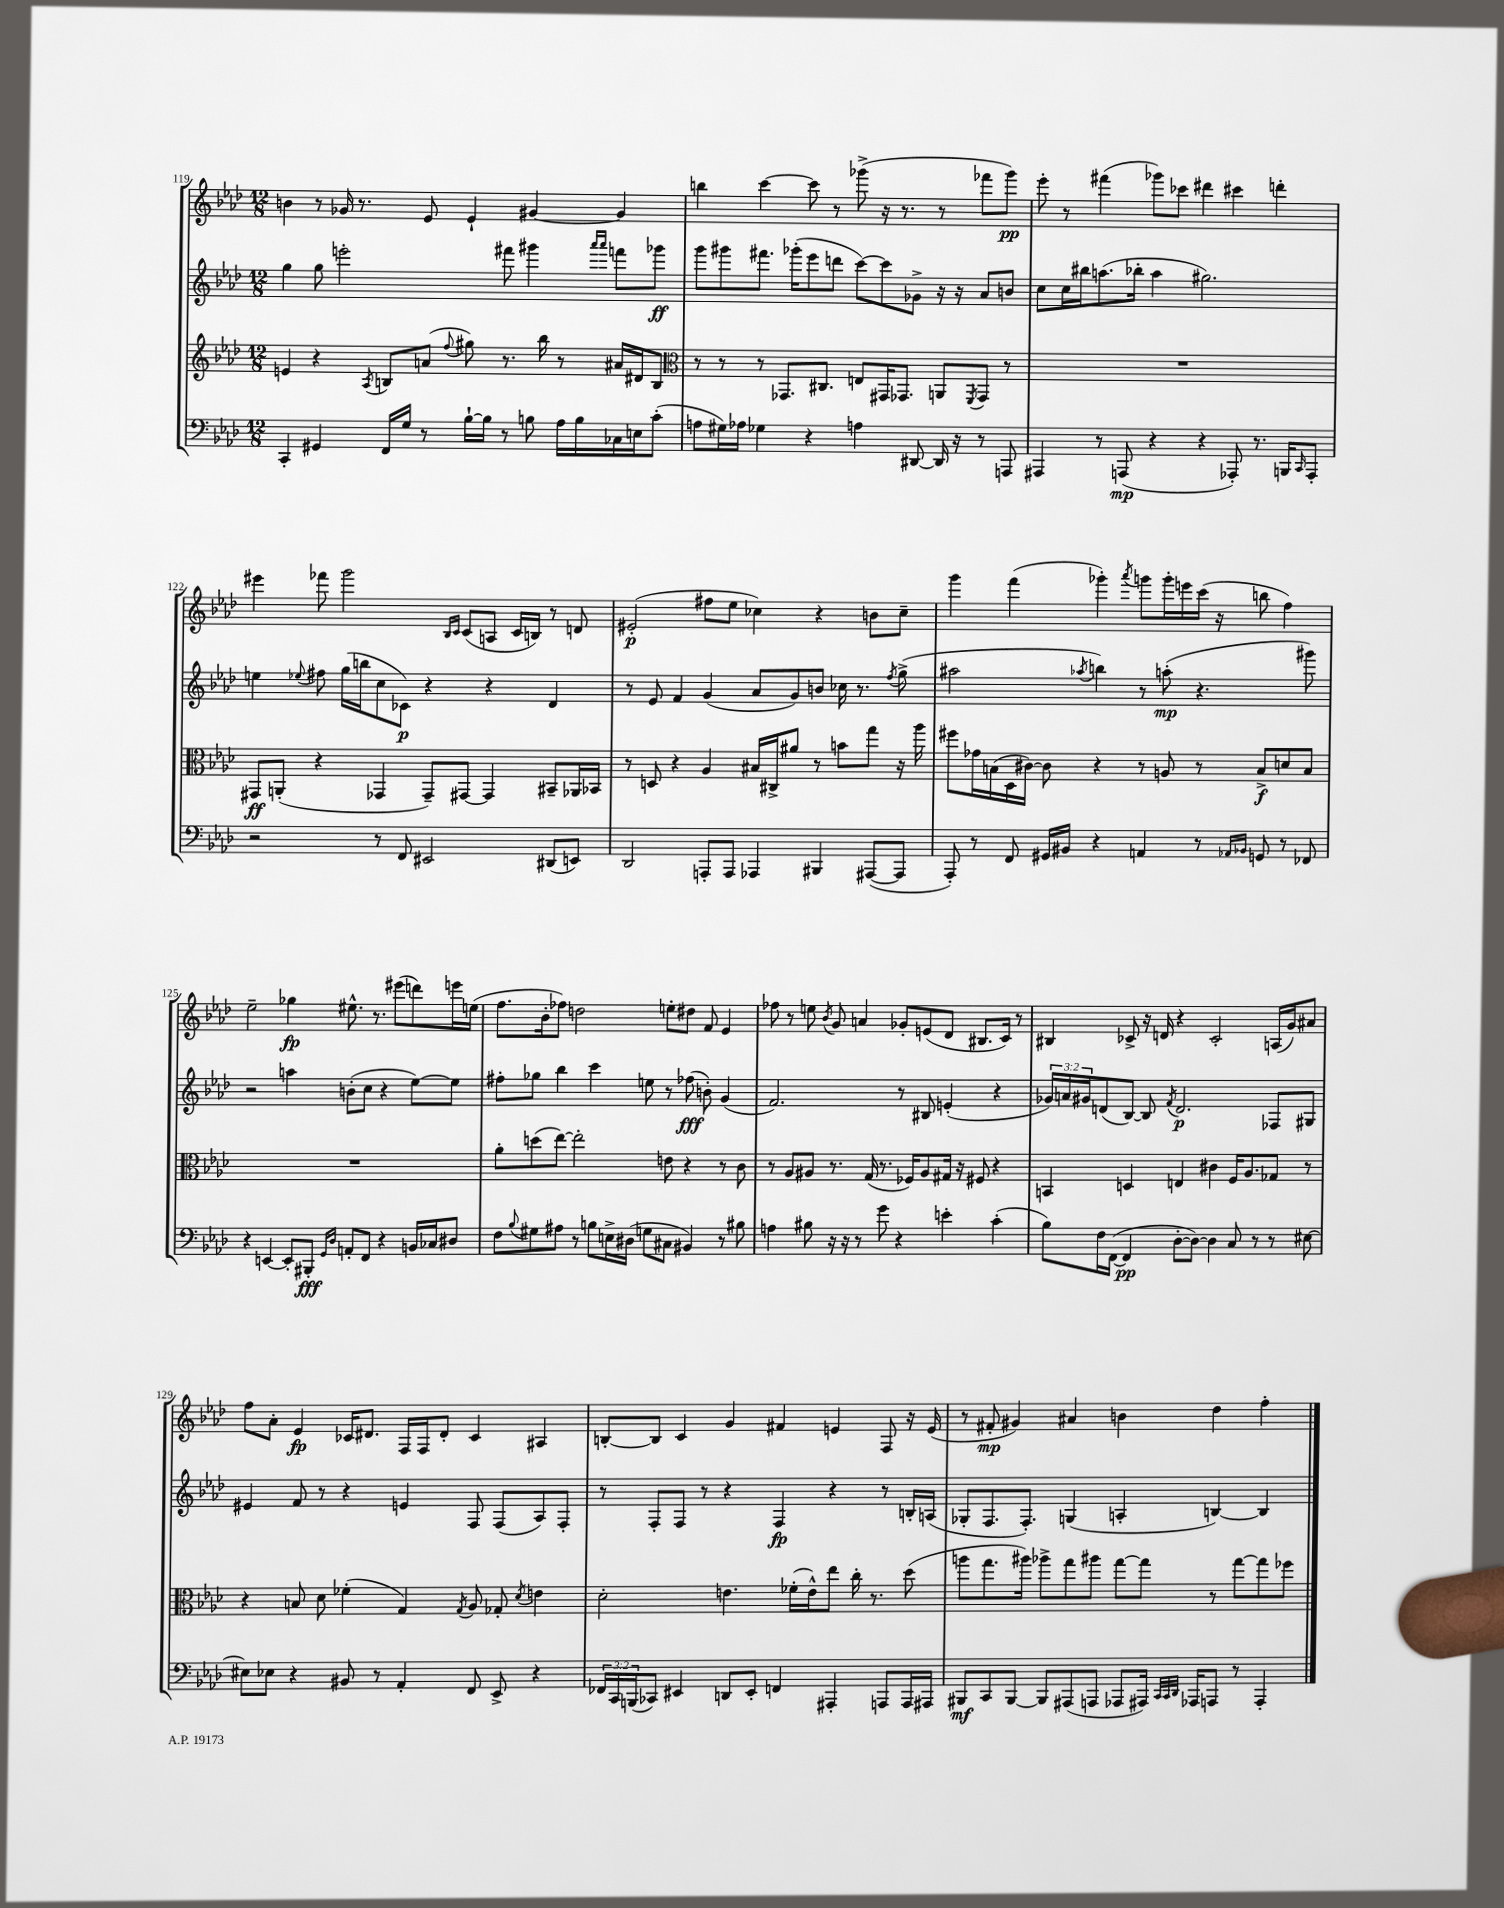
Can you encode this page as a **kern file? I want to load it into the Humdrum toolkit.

**kern	**dynam	**kern	**dynam	**kern	**dynam	**kern	**dynam
*part4	*part4	*part3	*part3	*part2	*part2	*part1	*part1
*staff4	*staff4	*staff3	*staff3	*staff2	*staff2	*staff1	*staff1
*clefF4	*	*clefG2	*	*clefG2	*	*clefG2	*
*k[b-e-a-d-]	*	*k[b-e-a-d-]	*	*k[b-e-a-d-]	*	*k[b-e-a-d-]	*
*M12/8	*	*M12/8	*	*M12/8	*	*M12/8	*
=119	=119	=119	=119	=119	=119	=119	=119
4CC'/	.	4en/	.	4gg\	.	4bn\	.
4GG#X/	.	4r	.	8gg\	.	8r	.
.	.	.	.	2eeen'\	.	16g-X/	.
.	.	.	.	.	.	8.r	.
.	.	8qA-/	.	.	.	.	.
16FF/LL	.	8Bn/L	.	.	.	.	.
16G/JJ	.	.	.	.	.	.	.
8r	.	(8an/J	.	.	.	8e-/	.
.	.	8qqff/	.	.	.	.	.
[16B-`\LL	.	8gg#X\)	.	.	.	4e-`/	.
16B-\JJ]	.	.	.	.	.	.	.
8r	.	8.r	.	8fff#X\	.	.	.
8Bn\	.	.	.	4ggg#X\	.	[4g#X/	.
.	.	16bb-\	.	.	.	.	.
16A-\LL	.	8r	.	.	.	.	.
16B\	.	.	.	.	.	.	.
.	.	.	.	16qqaaa-/LL	.	.	.
.	.	.	.	16qqaaa-/JJ	.	.	.
16C-X\	.	16a#X/LL	.	8fffn\L	.	4g#/]	.
16En\J	.	16d#X/J	.	.	.	.	.
(8c'\J	.	8B/J	.	8ggg-X\J	ff	.	.
=120	=120	=120	=120	=120	=120	=120	=120
*	*	*clefC3	*	*	*	*	*
8An\L	.	8r	.	8ggg\L	.	4bbn\	.
16G#X\L)	.	8r	.	8ggg#X\	.	.	.
16A-X\JJ	.	.	.	.	.	.	.
4G-X\	.	8r	.	8.fff#X\J	.	[4ccc\	.
.	.	8.GG-X/L	.	.	.	.	.
.	.	.	.	(16ggg-X'\KL	.	.	.
4r	.	.	.	8eee-\	.	8ccc\]	.
.	.	8.C#X/J	.	.	.	.	.
.	.	.	.	8dddn\J	.	8r	.
4An\	.	8En/L	.	[8ccc\L)	.	(8ggg-X^\	.
.	.	16GG#X/K	.	8ccc\]	.	16r	.
.	.	8.GG-X/J	.	.	.	8.r	.
[8DD#X/	.	.	.	8g-X^\J	.	.	.
16DD#/]	.	8AAn/L	.	16r	.	8r	.
16r	.	.	.	16r	.	.	.
.	.	8qFF/	.	.	.	.	.
8r	.	8GG-/J	.	8a-/L	.	8fff-X\L	.
8AAAn/	.	8r	.	8bn/J	.	8ggg-\J)	pp
=121	=121	=121	=121	=121	=121	=121	=121
4AAA#X/	.	1.r	.	8cc\L	.	8eee-'\	.
.	.	.	.	16cc\L	.	8r	.
.	.	.	.	16bb#X\J	.	.	.
8r	.	.	.	(8.aan\	.	(4fff#X\	.
(8AAAn/	mp	.	.	.	.	.	.
.	.	.	.	16bb-X'\Jk	.	.	.
4r	.	.	.	4aa\	.	8ggg-X\L)	.
.	.	.	.	.	.	8ccc-X\J	.
4r	.	.	.	2.gg#X\)	.	4ddd#X\	.
8AAA-X'/)	.	.	.	.	.	4ccc#X\	.
8.r	.	.	.	.	.	.	.
.	.	.	.	.	.	4dddn'\	.
16BBBn/KL	.	.	.	.	.	.	.
16qqCC/	.	.	.	.	.	.	.
8AAA-'/J	.	.	.	.	.	.	.
!!LO:LB:g=z
=122	=122	=122	=122	=122	=122	=122	=122
2r	.	8GG#X/L	ff	4een\	.	4eee#X\	.
.	.	(8AAn'/J	.	.	.	.	.
.	.	.	.	8qqee-X/	.	.	.
.	.	4r	.	8ff#X\	.	8fff-X\	.
.	.	.	.	(16gg\LL	.	2ggg\	.
.	.	.	.	16bbn\J	.	.	.
8r	.	4GG-X/	.	8cc\	.	.	.
8FF/	.	.	.	8c-X\J)	p	.	.
2EE#X/	.	8GG-~/L)	.	4r	.	.	.
.	.	.	.	.	.	16qqB-/LL	.
.	.	.	.	.	.	16qqc/JJ	.
.	.	[8GG#X/J	.	.	.	(8c/L	.
.	.	4GG#/]	.	4r	.	8An/J	.
.	.	.	.	.	.	16c/LL	.
.	.	.	.	.	.	16Bn/JJ)	.
(8DD#X/L	.	8BB#X~/L	.	4d-/	.	8r	.
8EEn/J)	.	16AA-X/L	.	.	.	8dn/	.
.	.	16BB-X/JJ	.	.	.	.	.
=123	=123	=123	=123	=123	=123	=123	=123
2DD-/	.	8r	.	8r	.	(2e#X'/	p
.	.	8Dn/	.	8e-/	.	.	.
.	.	4r	.	4f/	.	.	.
8AAAn'/L	.	4A-/	.	(4g/	.	8ff#X\L	.
8AAA/J	.	.	.	.	.	8ee-\J	.
4AAA-X/	.	16B#X/LL	.	8a-/L	.	4cc-X\)	.
.	.	16C#X^/J	.	.	.	.	.
.	.	8a#X/J	.	8g/)	.	.	.
4BBB#X/	.	8r	.	8bn/J	.	4r	.
.	.	8bn\L	.	16cc-X\	.	.	.
.	.	.	.	8.r	.	.	.
([8AAA#X/L	.	8gg\J	.	.	.	8bn\L	.
.	.	.	.	8qff/	.	.	.
8AAA#/J]	.	16r	.	(8gg^\	.	8cc-~\J	.
.	.	16aa-\	.	.	.	.	.
=124	=124	=124	=124	=124	=124	=124	=124
8AAA-'/)	.	8ff#X\L	.	2aa#X\	.	4ggg\	.
8r	.	16g-X\L	.	.	.	.	.
.	.	(16Bn\	.	.	.	.	.
8FF/	.	16D-\	.	.	.	(4fff\	.
.	.	[16c#X\JJ)	.	.	.	.	.
16GG#X/LL	.	8c#\]	.	.	.	.	.
16BB#X/JJ	.	.	.	.	.	.	.
.	.	.	.	8qaa-X/	.	.	.
4r	.	4r	.	4bbn\)	.	4ggg-X'\)	.
.	.	.	.	.	.	8qaaa-/	.
4AAn/	.	8r	.	8r	.	8gggn\L	.
.	.	8An/	.	(8aan'\	mp	16ggg'\L	.
.	.	.	.	.	.	16eeen\	.
8r	.	8r	.	4.r	.	(16ccc\JJ	.
.	.	.	.	.	.	16r	.
16qqAA-X/LL	.	.	.	.	.	.	.
16qqBB-X/JJ	.	.	.	.	.	.	.
8GGn/	.	8B^/L	f	.	.	8bbn\	.
8r	.	8dn/	.	.	.	4ff\)	.
8FF-X/	.	8B/J	.	8ggg#X\)	.	.	.
!!LO:LB:g=z
=125	=125	=125	=125	=125	=125	=125	=125
4r	.	1.r	.	2r	.	2ee-~\	.
[4EEn/	.	.	.	.	.	.	.
8EE'/L]	.	.	.	4aan\	.	4gg-X\	fp
8BBB#X'/J	fff	.	.	.	.	.	.
16qqGG/LL	.	.	.	.	.	.	.
16qqD-/JJ	.	.	.	.	.	.	.
8AAn'/L	.	.	.	(8bn'\L	.	8.ee#X^^\	.
8FF/J	.	.	.	8cc\J	.	.	.
.	.	.	.	.	.	8.r	.
4r	.	.	.	4r	.	.	.
.	.	.	.	.	.	(8eee#X\L	.
16BBn/LL	.	.	.	[8ee-\L)	.	8dddn\)	.
16C-X/J	.	.	.	.	.	.	.
8D#X/J	.	.	.	8ee-\J]	.	16eeen\L	.
.	.	.	.	.	.	(16een\JJ	.
=126	=126	=126	=126	=126	=126	=126	=126
8F\L	.	8a-'\L	.	8ff#X'\L	.	8.ff\L	.
8qqB-/	.	.	.	.	.	.	.
8G#X\	.	(8ddn\	.	8gg-X\J	.	.	.
.	.	.	.	.	.	16b-'\k	.
8A#X\J	.	[8ee-\J)	.	4bb-\	.	8ff-X\J)	.
8r	.	2ee-'\]	.	.	.	2ddn\	.
8Bn\L	.	.	.	4ccc\	.	.	.
16En^\L	.	.	.	.	.	.	.
(16D#X\JJ	.	.	.	.	.	.	.
8Gn\L	.	.	.	8een\	.	.	.
8C#X\J	.	8en\	.	8r	.	8een'\L	.
4BB#X/)	.	4r	.	(8ff-X\	fff	8dd#X\J	.
.	.	.	.	8bn'\)	.	8f/	.
8r	.	8r	.	(4g/	.	4e-/	.
8B#X\	.	8c\	.	.	.	.	.
=127	=127	=127	=127	=127	=127	=127	=127
4An\	.	8r	.	2.f/)	.	8ff-X\	.
.	.	8A-/L	.	.	.	8r	.
8B#X\	.	8A#X/J	.	.	.	8een\	.
.	.	.	.	.	.	8qb-/	.
16r	.	8.r	.	.	.	8g/	.
16r	.	.	.	.	.	.	.
8r	.	.	.	.	.	4an/	.
.	.	(16G/	.	.	.	.	.
8g\	.	8.r	.	.	.	.	.
4r	.	.	.	8r	.	8g-X'/L	.
.	.	16F-X/KL)	.	.	.	.	.
.	.	8A#/	.	8B#X/	.	(8en/	.
4en'\	.	16G#X/Jk	.	(4en'/	.	8d-/J	.
.	.	16r	.	.	.	.	.
.	.	8F#X/	.	.	.	8.B#X/L	.
(4c'\	.	4r	.	4r	.	.	.
.	.	.	.	.	.	16c/Jk)	.
.	.	.	.	.	.	8r	.
=128	=128	=128	=128	=128	=128	=128	=128
8B-\L)	.	4BBn/	.	24g-X/LL)	.	4B#X/	.
.	.	.	.	24an/	.	.	.
.	.	.	.	24g#X/J	.	.	.
16F\L	.	.	.	(8dn/	.	.	.
([16FF\JJ	.	.	.	.	.	.	.
4FF/]	pp	4Dn/	.	[8B-/J)	.	8c-X^/	.
.	.	.	.	8B-/]	.	16r	.
.	.	.	.	.	.	16dn/	.
.	.	.	.	8qf/	.	.	.
[8D-'\L	.	4En/	.	2.d/	p	4r	.
8D-\J_)	.	.	.	.	.	.	.
4D-\]	.	4c#X\	.	.	.	2c-'/	.
8C/	.	16F/KL	.	.	.	.	.
.	.	8.A-/	.	.	.	.	.
8r	.	.	.	.	.	.	.
8r	.	8G-X/J	.	8F-X/L	.	(16An/LL	.
.	.	.	.	.	.	16g/J)	.
[8E#X\	.	8r	.	8G#X/J	.	8a#X/J	.
!!LO:LB:g=z
=129	=129	=129	=129	=129	=129	=129	=129
8E#X\L]	.	4r	.	4e#X/	.	8ff\L	.
8E-X\J	.	.	.	.	.	8a-'\J	.
4r	.	8Bn/	.	8f/	.	4e-/	fp
.	.	8d-\	.	8r	.	.	.
8BB#X/	.	(4f-X'\	.	4r	.	16c-X/KL	.
.	.	.	.	.	.	8.d#X/J	.
8r	.	.	.	.	.	.	.
4AA-'/	.	4G/)	.	4en/	.	16F/LL	.
.	.	.	.	.	.	16F/J	.
.	.	.	.	.	.	8d#'/J	.
.	.	8qG/	.	.	.	.	.
8FF/	.	8A-/	.	8F/	.	4c-/	.
8EE-^/	.	8G-X'/	.	(8F/L	.	.	.
.	.	8qd-/	.	.	.	.	.
4r	.	4en\	.	8A-/)	.	4A#X/	.
.	.	.	.	8F'/J	.	.	.
=130	=130	=130	=130	=130	=130	=130	=130
24FF-X/LL	.	2d-'\	.	8r	.	[8Bn'/L	.
24CC/	.	.	.	.	.	.	.
(24BBBn/J	.	.	.	.	.	.	.
8CC-X/J)	.	.	.	8F'/L	.	8B/J]	.
4EE#X/	.	.	.	8F/J	.	4c/	.
.	.	.	.	8r	.	.	.
8DDn/L	.	4.en\	.	4r	.	4g/	.
8EE#'/J	.	.	.	.	.	.	.
4FFn/	.	.	.	4F/	fp	4f#X/	.
.	.	(16f-X'\LL	.	.	.	.	.
.	.	16e^^\J)	.	.	.	.	.
4AAA#X'/	.	8ee-\J	.	4r	.	4en/	.
.	.	16cc'\	.	.	.	.	.
.	.	8.r	.	.	.	.	.
8AAAn/L	.	.	.	8r	.	8F/	.
16AAA/L	.	(8dd-\	.	16Bn'/LL	.	16r	.
16AAA#X/JJ	.	.	.	(16An/JJ	.	(16e/	.
=131	=131	=131	=131	=131	=131	=131	=131
8BBB#X/L	mf	8aan\L	.	8G-X'/L	.	8r	.
8CC/	.	8.gg\	.	8.F/	.	8f#X'/	mp
[8BBB#/J	.	.	.	.	.	4g#X/)	.
.	.	16aa#X\Jk)	.	8.F'/J)	.	.	.
8BBB#/L]	.	8aa-X^\L	.	.	.	.	.
(8AAA#X/	.	8gg\	.	(4Gn/	.	4a#X/	.
8AAAn/J	.	8aa#X\J	.	.	.	.	.
8AAA-X/L	.	[8gg\L	.	4An'/	.	4bn\	.
16AAA#X/Jk)	.	8gg\J]	.	.	.	.	.
32qqCC/LLL	.	.	.	.	.	.	.
32qqCC/	.	.	.	.	.	.	.
32qqDD-/JJJ	.	.	.	.	.	.	.
16AAA-X/KL	.	.	.	.	.	.	.
8AAAn/J	.	8r	.	[4Bn/)	.	4dd-\	.
8r	.	[8gg\L	.	.	.	.	.
4AAA'/	.	8gg\]	.	4B/]	.	4ff'\	.
.	.	8ff-X\J	.	.	.	.	.
==	==	==	==	==	==	==	==
*-	*-	*-	*-	*-	*-	*-	*-
